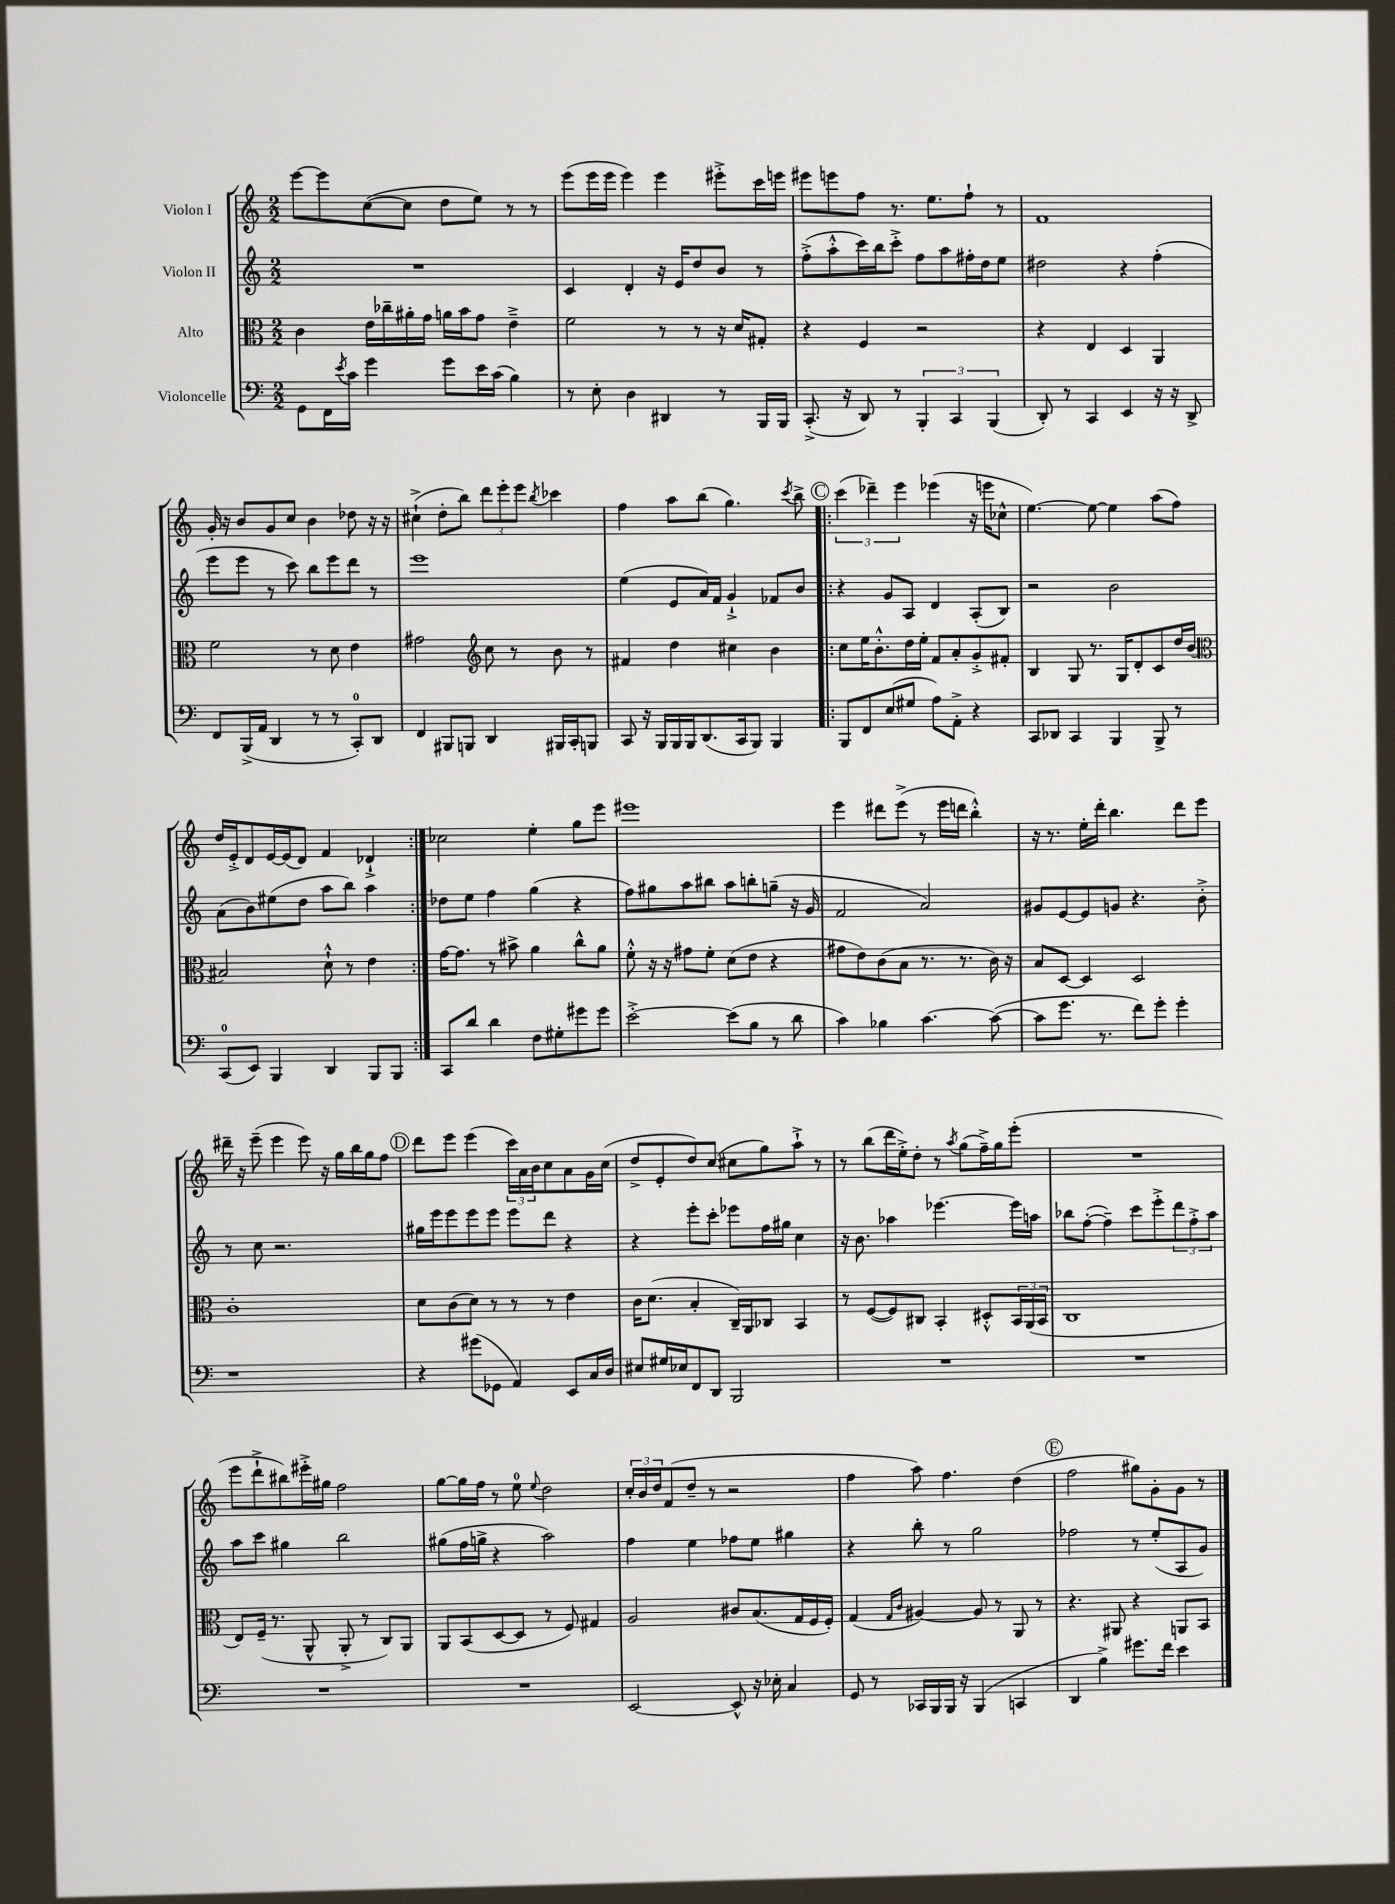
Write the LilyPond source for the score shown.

<<
\new StaffGroup <<
\new Staff = "s0" \with { instrumentName = "Violon I" } {
    \clef treble \key c \major \numericTimeSignature \time 2/2
    e'''8~ e'''8 c''8~( c''8 d''8 e''8) r8 r8 |
    e'''8( e'''16 e'''16 e'''4) e'''4 eis'''8-.-> c'''16 e'''16 |
    eis'''8 e'''8 f''8 r8. e''8. f''8-! r8 |
    f'1 |
    g'16-. r16 b'8 g'8 c''8 b'4 des''8 r16 r16 |
    cis''4-!->( d''8-. b''8) \tuplet 3/2 { d'''8 e'''8-. e'''8 } \acciaccatura { b''8 } ces'''4 |
    f''4 a''8 b''8( g''4.) \acciaccatura { c'''8 } b''8-> |
    \repeat volta 2 { \mark \markup { \circle "C" } \tuplet 3/2 { c'''4( des'''4--) e'''4 } ees'''4( r16 e'''16 ces''8-^ |
    e''4.~) e''8~ e''4 a''8( f''8) |
    d''16 e'16-.-> d'8 e'16~ e'16( d'8) f'4 des'4-!-> | }
    ces''2 e''4-. g''8 e'''8 |
    eis'''1 |
    e'''4 dis'''8 e'''8->( r8 e'''16 d'''16 b''4-.-^) |
    r16 r8. e''16-. d'''16-. b''4. d'''8 e'''8 |
    dis'''16-- r16 e'''8--( e'''4 e'''8) r16 g''16 b''16 g''16 f''8 |
    \mark \markup { \circle "D" } d'''8 e'''8 e'''4( \tuplet 3/2 { c'''16) a'16 b'16 } c''8 a'8 g'16 c''16( |
    d''8-> e'8-. d''8) c''8( cis''8 g''8) a''8-!-> r8 |
    r8 b''8( d'''16 e''16-.->) d''8-. r8 \acciaccatura { a''8 } g''8( f''16--->) g''16 e'''8-.( |
    R1 |
    e'''8 d'''8-!-> bis''8) eis'''16-.-> gis''16 f''2 |
    g''8~ g''16 f''16 r8 e''8-0 \appoggiatura { e''8 } d''2 |
    \tuplet 3/2 { c''16-. b'16 d''16 } f'8( d''8-- r8 r2 |
    f''4 a''8) f''4. d''4( |
    \mark \markup { \circle "E" } f''2 gis''8) g'8-. g'8 r8 \bar "|." |
}
\new Staff = "s1" \with { instrumentName = "Violon II" } {
    \clef treble \key c \major \numericTimeSignature \time 2/2
    R1 |
    c'4 d'4-. r16 e'16 d''8 b'8 r8 |
    f''8-.->( a''8-.-^ c'''16) b''16 c'''8-.-> f''8 a''8 fis''16-. d''16 e''8 |
    dis''2 r4 f''4-.( |
    e'''8 e'''8 r8 c'''8) b''8 e'''8 d'''8 r8 |
    e'''1 |
    e''4( e'8 a'16) f'16 g'4-!-> fes'8 b'8 |
    \repeat volta 2 { \mark \markup { \circle "C" } r4 g'8 a8 d'4 a8-.( b8) |
    r2 b'2 |
    a'8( b'8) eis''8( d''8 a''8 b''8) a''4 | }
    des''8 e''8 f''4 g''4( r4 |
    f''8) gis''8 a''8 bis''8 a''8 b''8-. g''8--( r16 g'16 |
    f'2 a'2) |
    gis'8 e'8~ e'8 g'8 r4. b'8-.-> |
    r8 c''8 r2. |
    \mark \markup { \circle "D" } gis''16 e'''16 e'''8 e'''8 e'''8 e'''8 d'''8 r4 |
    r4 e'''8-. c'''8-. ees'''8 f''16 gis''16 c''4 |
    r16 b'8. aes''4 ees'''4.~ ees'''16 a''16 |
    bes''8 f''8~-.( f''4--) c'''8 e'''8-.-> \tuplet 3/2 { d'''8 f''8-.-> a''8 } |
    a''8 c'''8 gis''4 b''2 |
    gis''8( f''16 g''16-> r4 a''2) |
    f''4 e''4 fes''8 e''8 gis''4 |
    r4 b''8-. r8 g''2 |
    \mark \markup { \circle "E" } fes''2 r8 e''8-.( a8 g'8) \bar "|." |
}
\new Staff = "s2" \with { instrumentName = "Alto" } {
    \clef alto \key c \major \numericTimeSignature \time 2/2
    c'4 e'16 ces''16-- ais'16-. g'16 a'16 b'16 g'8 e'4---> |
    f'2 r8 r8 r16 d'16 gis8-. |
    r4 f4 r2 |
    r4 e4 d4 a,4 |
    f'2 r8 d'8 e'4 |
    gis'2 \clef treble c''8 r8 b'8 r8 |
    fis'4 d''4 cis''4 b'4 |
    \repeat volta 2 { \mark \markup { \circle "C" } c''8 e''16 b'8.-.-^ d''16 e''16-. f'8 a'8-. g'8-.-> fis'8-. |
    b4 g8 r8. g16 d'8-. c'8 d''16 b'16( |
    \clef alto bis2) d'8-!-^ r8 e'4 | }
    g'16~ g'8. r8 bis'8-> a'4 c''8-^ a'8 |
    f'8-.-^ r16 r16 gis'8 f'8-. d'8( e'8 r4 |
    gis'8 e'8) c'8( b8 r8. r8. c'16) r16 |
    b8 d8~ d4 d2 |
    c'1-. |
    \mark \markup { \circle "D" } d'8 c'8( d'8) r8 r8 r8 e'4 |
    c'16 d'8.( b4-. c16--) a,16 ces8 b,4 |
    r8 f8~( f8) cis8 b,4-. dis8-.-^ \tuplet 3/2 { b,16 a,16( b,16 } |
    c1 |
    e8) f16--( r8. a,8-^ a,8-.-> r8 c8) a,8 |
    a,8 b,8( d8~ d8 r8 f8) gis4 |
    a2 cis'8 b8.( g16 f16 f16-.) |
    g4( \grace { g16 c'16 } ais4~) ais8 r8 a,8 r8 |
    \mark \markup { \circle "E" } r4. ais,8 r4 a,8 b,8 \bar "|." |
}
\new Staff = "s3" \with { instrumentName = "Violoncelle" } {
    \clef bass \key c \major \numericTimeSignature \time 2/2
    g,8 f,16 \acciaccatura { e'8 } c'16 g'4 g'8 e'16 c'16( b4) |
    r8 e8-. d4 dis,4 r8 b,,16 b,,16 |
    c,8.-.->( r16 d,8) r8 \tuplet 3/2 { b,,4-. c,4 b,,4( } |
    d,8-.) r8 c,4 e,4 r16 r16 d,8-> |
    f,8 b,,16->( a,16 d,4 r8 r8 c,8-0-.) d,8 |
    f,4 bis,,8 b,,8 d,4 bis,,16 c,16-. b,,8 |
    c,8 r16 b,,16 b,,16 b,,16 d,8.( c,16 b,,8) b,,4 |
    \repeat volta 2 { \mark \markup { \circle "C" } b,,8 f,8 e8( gis8 a8) a,8-.-> r4 |
    c,8 des,8 c,4 b,,4 b,,8-> r8 |
    c,8-0( e,8) b,,4 d,4 b,,8 b,,8 | }
    c,8 d'8 d'4 f8 gis8-. gis'8 gis'8 |
    e'2~-.-> e'8( b8 r8 d'8 |
    c'4) bes4 c'4.~ c'8~( |
    c'8 g'8. r8. f'8) g'8-. g'4-. |
    r1 |
    \mark \markup { \circle "D" } r4 gis'8( ges,8 a,4) e,8 c16 d16 |
    eis8 gis16 ees16 f,8 d,8 b,,2 |
    R1 |
    R1 |
    R1 |
    R1 |
    e,2~ e,8-^ r16 ees16-. c4 |
    g,8 r8 ces,16 b,,16 b,,16 r16 b,,4( c,4 |
    \mark \markup { \circle "E" } d,4 b4->) gis'8. f'16 e'4 \bar "|." |
}
>>
>>
\layout { \context { \Score \remove "Bar_number_engraver" } }
